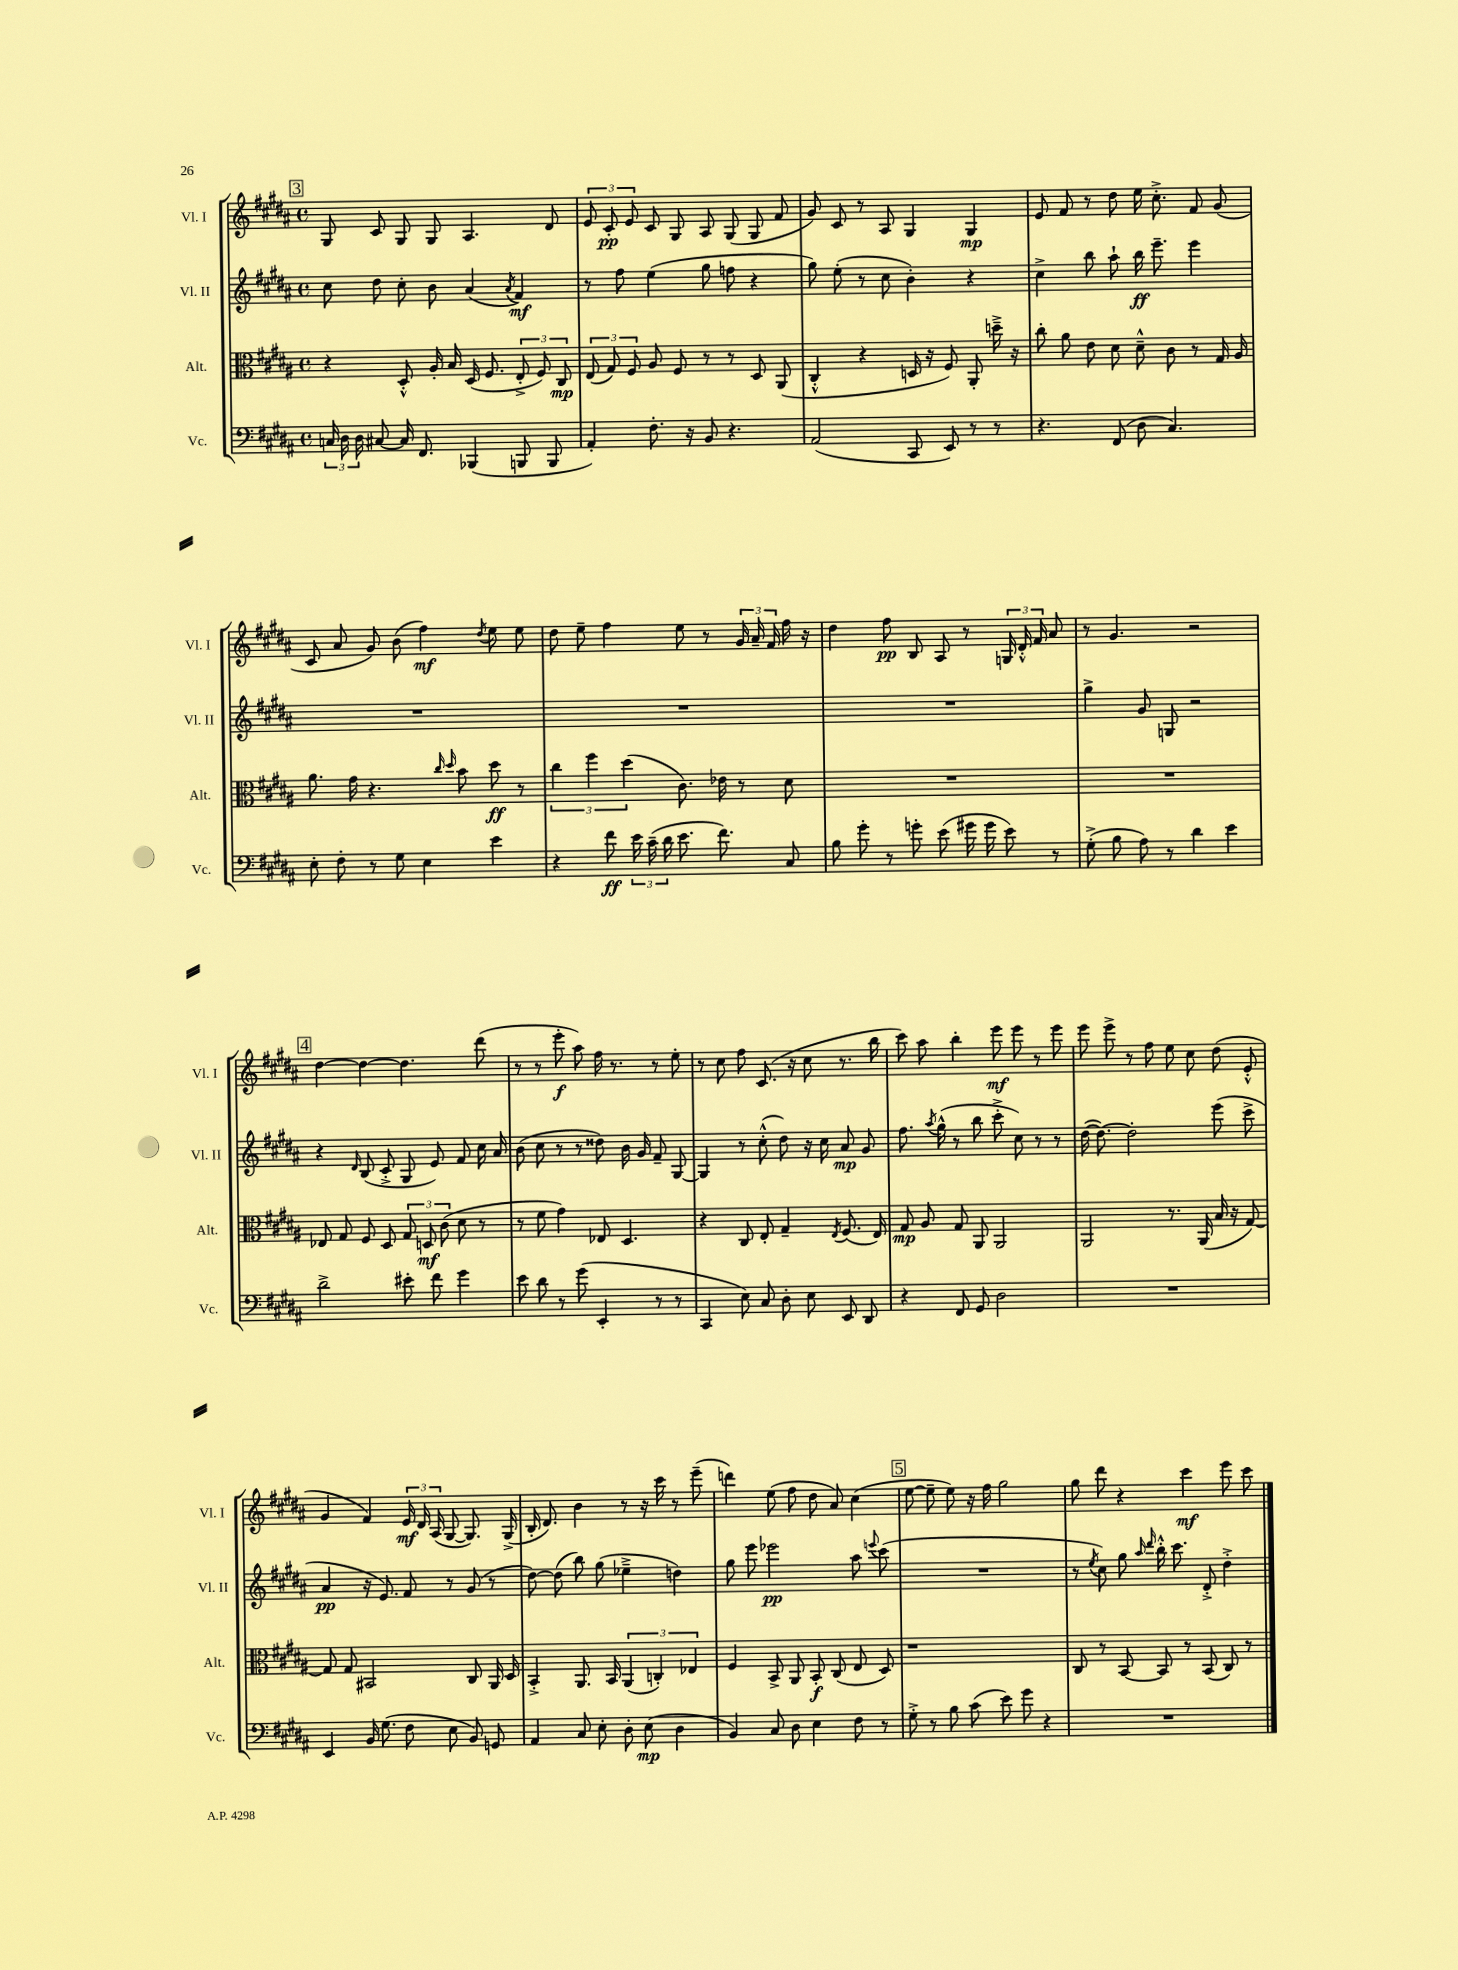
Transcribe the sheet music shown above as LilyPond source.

<<
\new StaffGroup <<
\new Staff = "s0" \with { instrumentName = "Vl. I" shortInstrumentName = "Vl. I" } {
    \clef treble \key b \major \defaultTimeSignature \time 4/4
    \autoBeamOff \mark \markup { \box "3" } gis8 cis'8 gis8 gis8 ais4. dis'8 |
    \tuplet 3/2 { e'8 cis'8-.\pp e'8 } cis'8 gis8 ais8 gis8( gis8 fis'8 |
    gis'8) cis'8 r8 ais8 gis4 gis4\mp |
    e'8 fis'8 r8 dis''8 e''16 cis''8.-.-> fis'8 gis'8( |
    cis'8 ais'8 gis'8) b'8( fis''4\mf) \acciaccatura { dis''8 } e''8 e''8 |
    dis''8 e''8-- fis''4 e''8 r8 \tuplet 3/2 { gis'16 ais'16-- fis'16 } fis''16 r16 |
    dis''4 fis''8\pp b8 ais8 r8 \tuplet 3/2 { g16 dis'16-.-^ fis'16 } ais'8 |
    r8 gis'4. r2 |
    \mark \markup { \box "4" } dis''4~ dis''4~ dis''4. dis'''8( |
    r8 r8 e'''8-.\f ais''8) fis''16 r8. r8 e''8-. |
    r8 cis''8 fis''8 cis'8.( r16 cis''8 r8. b''16 |
    cis'''8) ais''8 b''4-. e'''8\mf e'''8 r8 e'''8 |
    e'''8 e'''8-> r8 fis''8 e''8 cis''8 dis''8( e'8-.-^ |
    gis'4 fis'4) \tuplet 3/2 { e'16\mf dis'16 ais16( } gis8~ gis8.) gis16->( |
    b16-. dis'8.) b'4 r8 r16 cis'''16 r8 e'''8--( |
    d'''4) e''8( fis''8 dis''8 ais'8) cis''4( |
    \mark \markup { \box "5" } e''8~ e''8-- e''8) r16 fis''16 gis''2 |
    gis''8 dis'''8 r4 cis'''4\mf e'''8 cis'''8 \bar "|." |
}
\new Staff = "s1" \with { instrumentName = "Vl. II" shortInstrumentName = "Vl. II" } {
    \clef treble \key b \major \defaultTimeSignature \time 4/4
    \autoBeamOff \mark \markup { \box "3" } cis''8 dis''8 cis''8-. b'8 ais'4( \acciaccatura { ais'8 } fis'4\mf) |
    r8 fis''8 e''4( gis''8 f''8 r4 |
    gis''8) e''8-.( r8 cis''8 b'4-.) r4 |
    cis''4-> b''8 ais''8-! b''16\ff e'''8.-- e'''4 |
    R1 |
    R1 |
    R1 |
    gis''4-> gis'8 g8 r2 |
    \mark \markup { \box "4" } r4 \grace { dis'16 } b8( cis'8-.-> gis8 e'8) fis'8 cis''16 ais'16 |
    b'8( cis''8 r8 r8 disis''8) b'16 gis'16 fis'8-- gis8~ |
    gis4 r8 cis''8-.-^( dis''8) r16 cis''16 ais'8\mp gis'8 |
    fis''8. \acciaccatura { ais''8 } gis''16-^( r8 b''8 cis'''8-.-> cis''8) r8 r8 |
    dis''16~( dis''8.~) dis''2-. e'''8( cis'''8-> |
    ais'4\pp r16 e'8.) fis'8 r8 gis'8( r8 |
    dis''8~) dis''8( b''8) gis''8( ees''4---> d''4) |
    gis''8 e'''8 ees'''2\pp ais''8 \appoggiatura { e'''8 } cis'''8( |
    \mark \markup { \box "5" } R1 |
    r8 \acciaccatura { e''8 } cis''8) gis''8 \grace { ais''16 dis'''16 } b''16-.-^ cis'''8. dis'8-.-> dis''4-.-> \bar "|." |
}
\new Staff = "s2" \with { instrumentName = "Alt." shortInstrumentName = "Alt." } {
    \clef alto \key b \major \defaultTimeSignature \time 4/4
    \autoBeamOff \mark \markup { \box "3" } r4 dis8-.-^ ais16-. b16 dis16( fis8. \tuplet 3/2 { e8-.-> fis8) cis8\mp } |
    \tuplet 3/2 { e8( gis8) fis8 } ais8 fis8 r8 r8 dis8 ais,8( |
    cis4-.-^ r4 d16 r16 fis8) ais,8-. d''16---> r16 |
    cis''8-. ais'8 e'8 dis'8 dis'8---^ cis'8 r8 gis16 ais16 |
    ais'8. gis'16 r4. \grace { cis''16 dis''16 } b'8 dis''8\ff r8 |
    \tuplet 3/2 { cis''4 fis''4 dis''4( } cis'8.) ees'16 r8 dis'8 |
    R1 |
    R1 |
    \mark \markup { \box "4" } ees8 gis8 fis8 dis8 \tuplet 3/2 { gis8 d8\mf cis'8( } dis'8 r8 |
    r8 fis'8 gis'4) ees8 dis4. |
    r4 cis8 e8-. gis4-- \acciaccatura { e8 } fis8.( e16) |
    gis8\mp ais8 gis8 ais,8 ais,2 |
    ais,2 r8. ais,16( b16 r16 gis8~) |
    gis8 gis8 bis,2 cis8 ais,16 dis16 |
    b,4-.-> ais,8. b,16 \tuplet 3/2 { ais,4( c4-.) ees4 } |
    fis4 b,8-> ais,8 b,8-.\f cis8( e8 dis8) |
    \mark \markup { \box "5" } r1 |
    cis8 r8 b,8~ b,8 r8 b,8( cis8) r8 \bar "|." |
}
\new Staff = "s3" \with { instrumentName = "Vc." shortInstrumentName = "Vc." } {
    \clef bass \key b \major \defaultTimeSignature \time 4/4
    \autoBeamOff \mark \markup { \box "3" } \tuplet 3/2 { c16 dis16 dis16 } cis8~ cis16 fis,8. bes,,4( b,,8 b,,8 |
    ais,4-.) fis8.-. r16 b,8 r4. |
    ais,2( cis,8 e,8) r8 r8 |
    r4. fis,8( dis8 cis4.) |
    e8-. fis8-. r8 gis8 e4 e'4 |
    r4 fis'8\ff \tuplet 3/2 { e'16 cis'16--( dis'16 } e'8. fis'8.) cis8 |
    b8 gis'8-. r8 g'8-. e'8( gis'16 gis'16 e'8) r8 |
    gis8-.->( b8 ais8) r8 dis'4 e'4 |
    \mark \markup { \box "4" } dis'2-> eis'8-. fis'8 gis'4 |
    e'8 dis'8 r8 gis'8( e,4-. r8 r8 |
    cis,4 e8) cis8 dis8-. e8 e,8 dis,8 |
    r4 fis,8 gis,8 dis2 |
    R1 |
    e,4 b,16 gis8.( fis8 e8 b,8) g,8 |
    ais,4 cis8 e8-. dis8-. e8\mp( dis4 |
    b,4) cis8 dis8 e4 fis8 r8 |
    \mark \markup { \box "5" } gis8-.-> r8 b8 cis'8( e'8) gis'8 r4 |
    R1 \bar "|." |
}
>>
>>
\layout { \context { \Score \remove "Bar_number_engraver" } }
